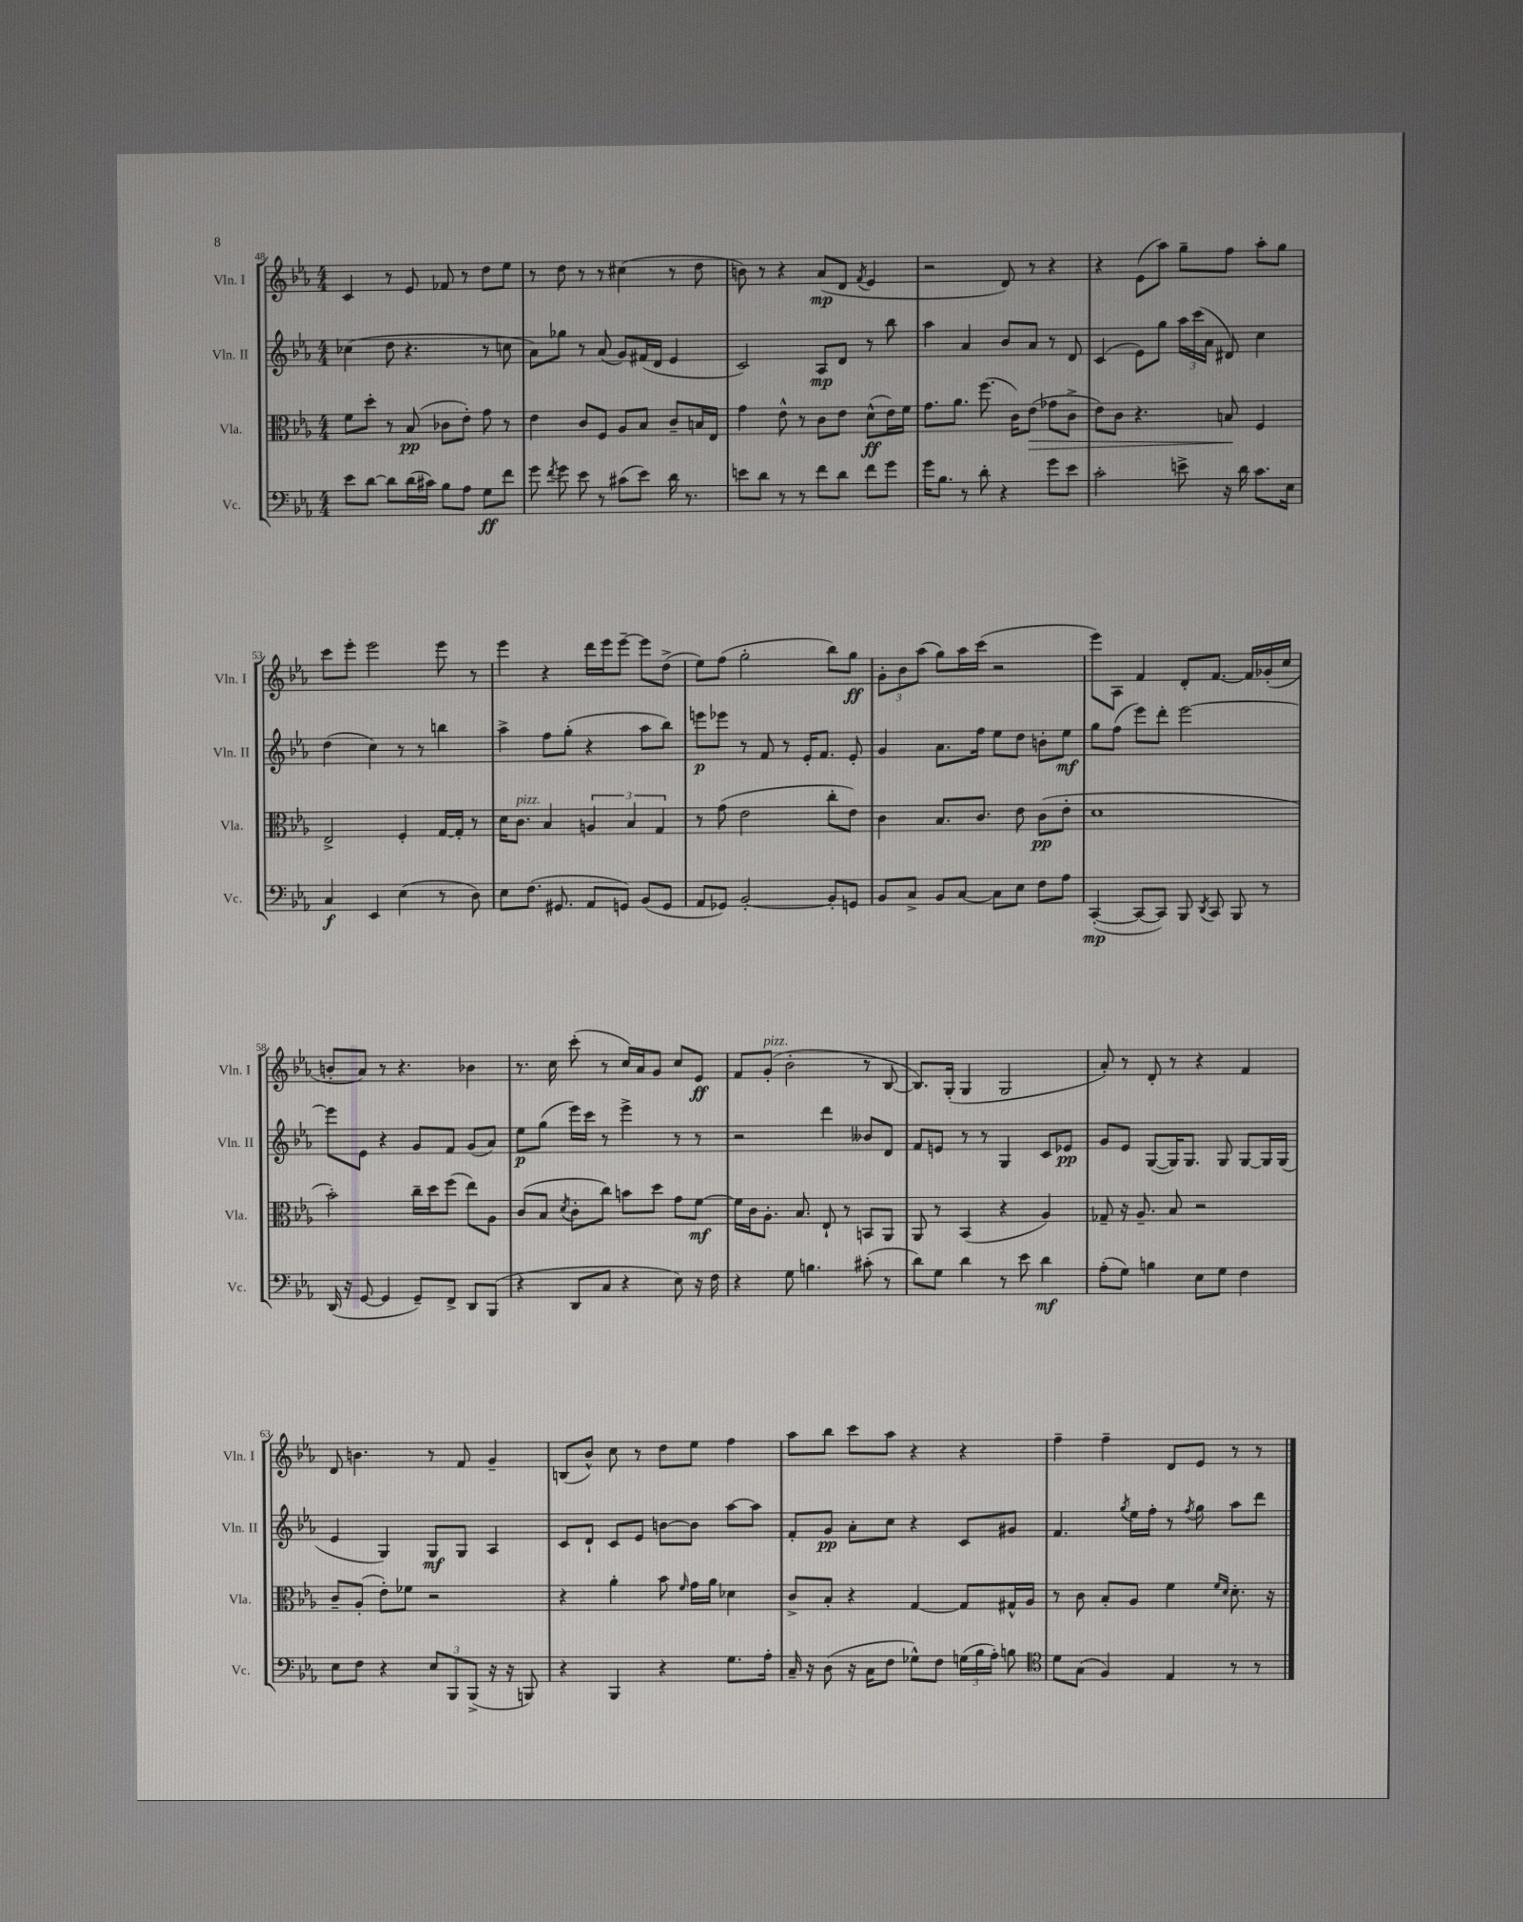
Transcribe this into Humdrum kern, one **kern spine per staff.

**kern	**kern	**kern	**kern
*staff4	*staff3	*staff2	*staff1
*clefF4	*clefC3	*clefG2	*clefG2
*k[b-e-a-]	*k[b-e-a-]	*k[b-e-a-]	*k[b-e-a-]
*M4/4	*M4/4	*M4/4	*M4/4
8e-\L	8f\L	(4cc-\	4c/
[8d\J	8dd'\J	.	.
8d\]L	8r	8dd\	8r
(16d\L	(8B-/	4.r	8e-/
16c#\JJ)	.	.	.
8B-\L	8c-\L	.	8f-/
8A-\J	8e-'\J)	.	8r
8G\L	8g\	8r	8dd\L
8f\J	8r	8cc\	8ee-\J
=	=	=	=
8g\	4e-\	8a-\L)	8r
8qf/	.	.	.
8g\	.	8gg-\J	8dd\
8e-\	8c/L	8r	8r
8r	8F/J	(8a-/	8r
(8c#\L	8A-/L	8g/L)	(4cc#\
8e-\J)	8B-/J	(16f#/L	.
.	.	16d/JJ	.
16d\	8c~/L	4e-/	8r
8.r	.	.	.
.	16B/L	.	8dd\
.	16E-/JJ	.	.
=	=	=	=
8e\L	4g\	2c/)	8b\)
8d\J	.	.	8r
8r	8e-^^\	.	4r
8r	8r	.	.
8f\L	8c\L	8A-/L	(8a-/L
8d\J	8e-\J	8d/J	8d/J
.	.	.	8qf/
8f\L	(8d^^\L	8r	4e-/
8g\J	16e-\L)	8bb-\	.
.	16f\JJ	.	.
=	=	=	=
16g\LK	8.g\L	4aa-\	2r
8.B-\J	.	.	.
.	8.a-\J	.	.
8r	.	4a-/	.
8d'\	(8.ff\	.	.
4r	.	8b-/L	8d/)
.	16c\LK)	.	.
.	(8e-\J	8a-/J	8r
8g\L	8g-\L	8r	4r
8e-\J	8c^\J	8d/	.
=	=	=	=
2c'\	8e-\L)	(4c/	4r
.	8c\J	.	.
.	4.r	8e-\L)	(8e-\L
.	.	8gg\J	8aa-\J)
8e^\	.	24aa-\LL	8gg~\L
.	.	(24ccc\	.
.	.	24a-\JJ	.
16r	8B/	8d#/)	8ff\J
16d\	.	.	.
8.c\L	4F/	4cc\	8aa-'\L
.	.	.	8gg\J
16E-\Jk	.	.	.
=	=	=	=
4C/	2E-^/	(4dd\	8ccc\L
.	.	.	8eee-'\J
4EE-/	.	4cc\)	2eee-\
(4E-\	4F'/	8r	.
.	.	8r	.
8r	[16G/LL	4bb\	8eee-\
.	16G'/]JJ	.	.
8D\)	8r	.	8r
=	=	=	=
8E-\L	16d\LK	4aa-^\	4eee-\
.	8.c\J	.	.
(8.F\J	.	.	.
.	4B-/	8ff\L	4r
8.GG#/	.	.	.
.	.	(8gg'\J	.
8AA-/L	6A/	4r	16ddd\LL
.	.	.	16eee-\J
8GG/J)	.	.	[8eee-~\J
.	6B-/	.	.
(8BB-/L	.	8aa-\L	8eee-\]L
.	6G/	.	.
8GG/J	.	8bb-\J)	(8dd^\J
=	=	=	=
8AA-/L	8r	8eee\L	8ee-\L)
8GG-/J)	(8g\	8eee-\J	(8ff\J
[2BB-'/	2e-\	8r	2gg'\
.	.	8f/	.
.	.	8r	.
.	.	16e-'/LK	.
.	.	8.f/J	.
8BB-'/]L	8cc'\L	.	8bb-\L)
8GG/J	8e-\J)	8e-'/	8gg\J
=	=	=	=
8BB-/L	4c\	4g/	12g'\L
.	.	.	12b-\
8C^/J	.	.	.
.	.	.	(12aa-\J
8BB-/L	8.B-/L	8.a-\L	8gg\L)
[8C/J	.	.	16aa-\L
.	8.c/J	16ff\Jk	(16ccc\JJ
8C\]L	.	8ee-\L	2r
8E-\J	8e-\	8dd\J	.
8F\L	(8c\L	8b'\L	.
8A-\J	8e-'\J	8ee-\J	.
=	=	=	=
([4CC'/	1d	8gg\L	8eee-\L)
.	.	(8ff\J	8A-\J
8CC/_L	.	8eee-\L)	4f/
8CC/]J)	.	8ddd'\J	.
8BBB-/	.	[2eee-\	8d'/L
8qDD/	.	.	.
8CC/	.	.	[8.f/J
8BBB-/	.	.	.
.	.	.	16f/]LL
8r	.	.	(16g-'/
.	.	.	16cc/JJ
=	=	=	=
(16DD/	2b-'\)	8eee-\]L	8b'/L
16r	.	.	.
[8GG/	.	8e-\J	8a-/J)
4GG/]	.	4r	8r
.	.	.	4.r
8GG~/L)	16cc~\LL	8g/L	.
.	16dd\J	.	.
8FF^/J	(8ff\J	8f/J	.
8DD/L	8ee-\L)	(8g/L	4b-\
(8BBB-/J	8A-\J	8a-/J)	.
=	=	=	=
4r	(8c/L	8ee-\L	8.r
.	8B-/J	(8gg\J	.
.	.	.	16cc\
.	8qd/	.	.
8DD/L	8c'\L	16eee-\LL)	(8ccc'\
.	.	16ccc\JJ	.
8C/J	8cc\J)	8r	8r
4r	8b\L	4eee-^\	16cc/LL)
.	.	.	16a-/J
.	8dd\J	.	8g/J
8E-\)	8g\L	8r	8cc/L
16r	[8f\J	8r	8e-/J
16F\	.	.	.
=	=	=	=
4r	16f\]LL	2r	8f/L
.	16c\J	.	.
.	8.A-'\J	.	(8g'/J
8G\	.	.	2b-'\
.	8.B-/	.	.
4.B\	.	.	.
.	8E-`/	4ddd\	.
.	8r	.	.
(8c#'\	8BB/L	8b--/L	8r
8r	8AA-/J	8d/J	[8B-/
=	=	=	=
8d\L)	8AA-/	8f/L	8.B-/]L)
8G\J	8r	8e/J	.
.	.	.	(16G'/Jk
4d\	(4BB-/	8r	4G/
.	.	8r	.
8r	4r	4G/	2G/
8e-\	.	.	.
4d\	4A-/)	8c/L	.
.	.	8e-/J	.
=	=	=	=
(8A-'\L	8G-~/	8g/L	8a-'/)
8G\J)	16r	8e-/J	8r
.	8.A-~/	.	.
4B\	.	([8G/L	8d'/
.	8B-/	16G/]K)	8r
.	.	8.G/J	.
8E-\L	2r	.	4r
8G\J	.	8G/	.
4F\	.	[8G/L	4f/
.	.	16G/]L	.
.	.	(16G/JJ	.
=	=	=	=
8E-\L	8c~/L	4e-/	8d/
8F\J	(8A-'/J	.	4.b\
4r	8e-'\L)	4G/)	.
.	8f-\J	.	.
12E-/L	2r	8G/L	8r
12BBB-/	.	.	.
.	.	8G/J	8f/
(12BBB-^/J	.	.	.
16r	.	4A-/	4g~/
16r	.	.	.
8BBB/)	.	.	.
=	=	=	=
4r	4r	8c/L	(8B/L
.	.	8d`/J	8b-^^/J)
4BBB-/	4a-'\	8c/L	8cc\
.	.	8e-/J	8r
4r	8b-\	[8b\L	8dd\L
.	16qqf/	.	.
.	16g\LL	8b\]J	8ee-\J
.	16a-\JJ	.	.
8.G\L	4d-\	[8aa-\L	4ff\
.	.	8aa-\]J	.
16A-'\Jk	.	.	.
=	=	=	=
16C~/	8c^/L	8f'/L	8aa-\L
16r	.	.	.
(8D\	8B-'/J	8g/J	8bb-\J
16r	4r	8a-'\L	8ccc\L
16C\LK	.	.	.
8F\J	.	8cc\J	8aa-\J
8G-^^\L)	[4G/	4r	4r
8F\J	.	.	.
(24G\LL	8G/]L	8c/L	4r
24B-\	.	.	.
24A-'\JJ)	.	.	.
8B\	16G#^^/L	8g#/J	.
.	16A-/JJ	.	.
=	=	=	=
*clefC4	*	*	*
8d\L	8r	4.f/	4ff~\
(8G\J	8c\	.	.
4F/)	8B-'/L	.	4ff~\
.	.	8qgg/	.
.	8A-/J	16ee-\LL	.
.	.	16ff'\JJ	.
4E-/	4f\	8r	8d/L
.	.	8qff/	.
.	.	8gg\	8e-/J
.	16qqf/LL	.	.
.	16qqd/JJ	.	.
8r	8.d'\	8aa-\L	8r
8r	.	8ddd\J	8r
.	16r	.	.
==	==	==	==
*-	*-	*-	*-
